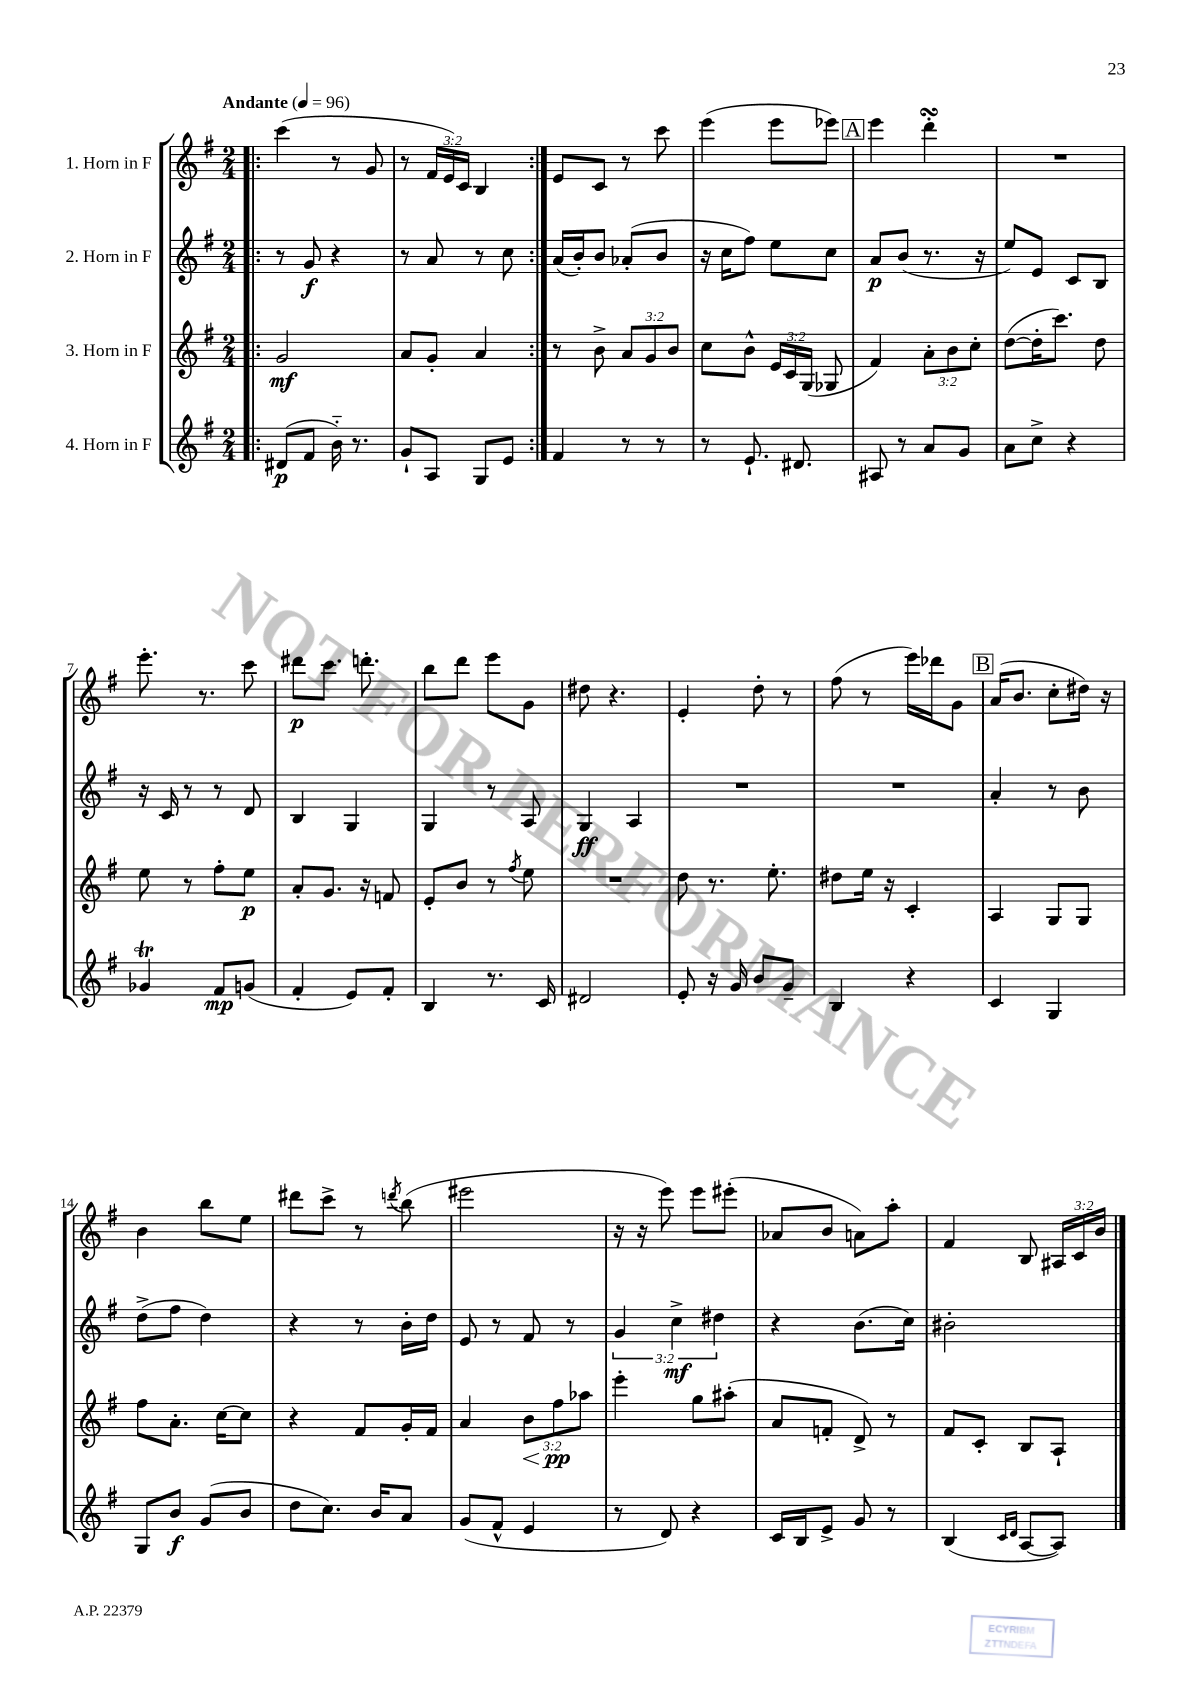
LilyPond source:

<<
\new StaffGroup <<
\new Staff = "s0" \with { instrumentName = "1. Horn in F" } {
    \clef treble \key g \major \numericTimeSignature \time 2/4 \override Staff.TupletNumber.text = #tuplet-number::calc-fraction-text \tempo "Andante" 4 = 96
    \autoBeamOff \repeat volta 2 { \bar ".|:" c'''4( r8 g'8 |
    r8 \tuplet 3/2 { fis'16[ e'16) c'16] } b4 | }
    e'8[ c'8] r8 c'''8 |
    e'''4( e'''8[ ees'''8]) |
    \mark \markup { \box "A" } e'''4 d'''4-.\turn |
    R2 |
    e'''8.-. r8. c'''8 |
    dis'''8[\p c'''8.] d'''8.-. |
    b''8[ d'''8] e'''8[ g'8] |
    dis''8 r4. |
    e'4-. d''8-. r8 |
    fis''8( r8 e'''16[) des'''16 g'8] |
    \mark \markup { \box "B" } a'16[( b'8.] c''8[-. dis''16]) r16 |
    b'4 b''8[ e''8] |
    dis'''8[ c'''8]-> r8 \acciaccatura { d'''8 } b''8( |
    eis'''2 |
    r16 r16 e'''8) e'''8[ eis'''8]-.( |
    aes'8[ b'8] a'8[) a''8]-. |
    fis'4 b8 \tuplet 3/2 { ais16[ c'16 b'16] } \bar "|." |
}
\new Staff = "s1" \with { instrumentName = "2. Horn in F" } {
    \clef treble \key g \major \numericTimeSignature \time 2/4 \override Staff.TupletNumber.text = #tuplet-number::calc-fraction-text
    \autoBeamOff \repeat volta 2 { \bar ".|:" r8 g'8\f r4 |
    r8 a'8 r8 c''8 | }
    a'16[( b'16-.) b'8] aes'8[-.( b'8] |
    r16 c''16[ fis''8]) e''8[ c''8] |
    \mark \markup { \box "A" } a'8[\p b'8]( r8. r16 |
    e''8[) e'8] c'8[ b8] |
    r16 c'16 r8 r8 d'8 |
    b4 g4 |
    g4 r8 a8 |
    g4\ff a4 |
    R2 |
    R2 |
    \mark \markup { \box "B" } a'4-. r8 b'8 |
    d''8[->( fis''8] d''4) |
    r4 r8 b'16[-. d''16] |
    e'8 r8 fis'8 r8 |
    \tuplet 3/2 { g'4 c''4->\mf dis''4 } |
    r4 b'8.[( c''16]) |
    bis'2-. \bar "|." |
}
\new Staff = "s2" \with { instrumentName = "3. Horn in F" } {
    \clef treble \key g \major \numericTimeSignature \time 2/4 \override Staff.TupletNumber.text = #tuplet-number::calc-fraction-text
    \autoBeamOff \repeat volta 2 { \bar ".|:" g'2\mf |
    a'8[ g'8]-. a'4 | }
    r8 b'8-> \tuplet 3/2 { a'8[ g'8 b'8] } |
    c''8[ b'8]-^ \tuplet 3/2 { e'16[ c'16 g16]( } ges8 |
    \mark \markup { \box "A" } fis'4) \tuplet 3/2 { a'8[-. b'8 c''8]-. } |
    d''8[~( d''16-. c'''8.]) d''8 |
    e''8 r8 fis''8[-. e''8]\p |
    a'8[-. g'8.] r16 f'8 |
    e'8[-. b'8] r8 \acciaccatura { fis''8 } e''8 |
    R2 |
    d''8 r8. e''8.-. |
    dis''8[ e''16] r16 c'4-. |
    \mark \markup { \box "B" } a4 g8[ g8] |
    fis''8[ a'8.]-. c''16[~ c''8] |
    r4 fis'8[ g'16-. fis'16] |
    a'4 \tuplet 3/2 { b'8[\< fis''8\pp\! aes''8] } |
    e'''4-. g''8[ ais''8]-.( |
    a'8[ f'8]-. d'8->) r8 |
    fis'8[ c'8]-. b8[ a8]-! \bar "|." |
}
\new Staff = "s3" \with { instrumentName = "4. Horn in F" } {
    \clef treble \key g \major \numericTimeSignature \time 2/4
    \autoBeamOff \repeat volta 2 { \bar ".|:" dis'8[\p( fis'8] b'16-_) r8. |
    g'8[-! a8] g8[ e'8] | }
    fis'4 r8 r8 |
    r8 e'8.-! dis'8. |
    \mark \markup { \box "A" } ais8 r8 a'8[ g'8] |
    a'8[ c''8]-> r4 |
    ges'4\trill fis'8[\mp g'8]( |
    fis'4-. e'8[) fis'8]-. |
    b4 r8. c'16 |
    dis'2 |
    e'8-. r16 g'16 b'8[ g'8]-- |
    b4 r4 |
    \mark \markup { \box "B" } c'4 g4 |
    g8[ b'8]\f g'8[( b'8] |
    d''8[ c''8.]) b'16[ a'8] |
    g'8[( fis'8]-^ e'4 |
    r8 d'8) r4 |
    c'16[ b16 e'8]-> g'8 r8 |
    b4( \grace { c'16[ d'16] } a8[~ a8]) \bar "|." |
}
>>
>>
